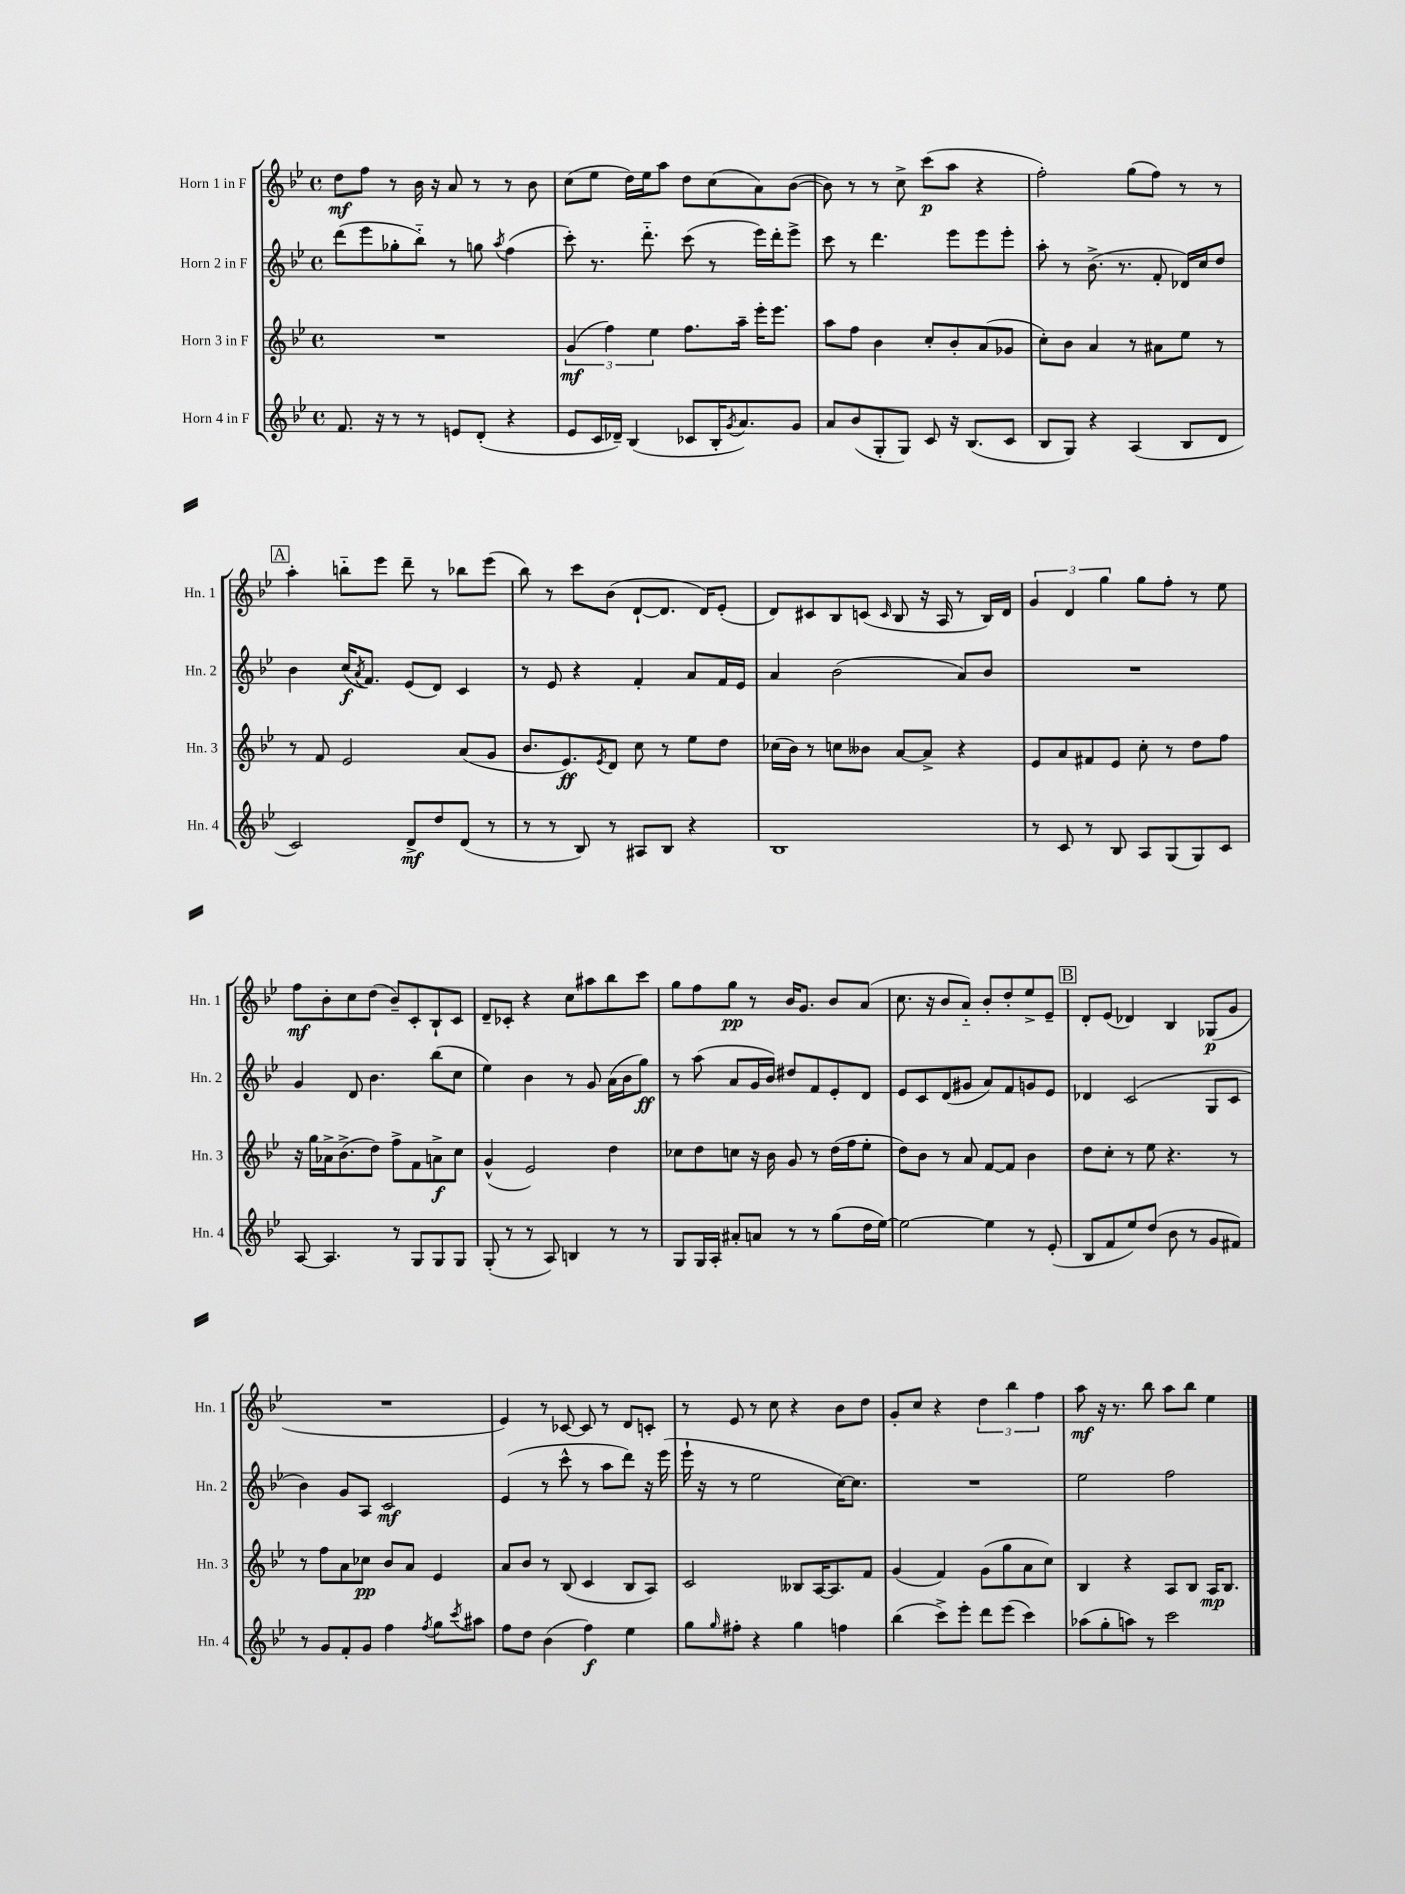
<<
\new StaffGroup <<
\new Staff = "s0" \with { instrumentName = "Horn 1 in F" shortInstrumentName = "Hn. 1" } {
    \clef treble \key bes \major \defaultTimeSignature \time 4/4
    d''8\mf f''8 r8 bes'16 r16 a'8 r8 r8 bes'8 |
    c''8( ees''8 d''16) ees''16 a''8 d''8 c''8( a'8) bes'8~( |
    bes'8) r8 r8 c''8-> c'''8\p( a''8 r4 |
    f''2-.) g''8( f''8) r8 r8 |
    \mark \markup { \box "A" } a''4-. b''8-_ ees'''8 d'''8-- r8 bes''8 ees'''8( |
    bes''8) r8 c'''8 bes'8( d'8~-! d'8. d'16) ees'8-.( |
    d'8) cis'8 bes8 c'8( \grace { c'16 } bes8 r16 a16 r8 bes16) d'16 |
    \tuplet 3/2 { g'4 d'4 g''4 } g''8 f''8-. r8 ees''8 |
    f''8\mf bes'8-. c''8 d''8( bes'8--) c'8-. bes8-! c'8 |
    d'8-- ces'8-. r4 c''8 ais''8 bes''8 c'''8 |
    g''8 f''8 g''8\pp r8 bes'16 g'8. bes'8 a'8( |
    c''8. r16 bes'8 a'8-_) bes'8-. d''8-. ees''8-> ees'8-- |
    \mark \markup { \box "B" } d'8-. ees'8( des'4) bes4 ges8\p( g'8 |
    R1 |
    ees'4) r8 ces'8~ ces'8 r8 d'8 c'8-. |
    r8 ees'8 r8 c''8 r4 bes'8 d''8 |
    g'8-. c''8 r4 \tuplet 3/2 { d''4 bes''4 f''4 } |
    a''8\mf r16 r8. bes''8 a''8 bes''8 ees''4 \bar "|." |
}
\new Staff = "s1" \with { instrumentName = "Horn 2 in F" shortInstrumentName = "Hn. 2" } {
    \clef treble \key bes \major \defaultTimeSignature \time 4/4
    d'''8( ees'''8 ges''8-. bes''8-_) r8 g''8 \acciaccatura { a''8 } f''4( |
    c'''8-.) r8. d'''8.-_ c'''8( r8 ees'''16) d'''16-. ees'''8-> |
    c'''8 r8 d'''4. ees'''8 ees'''8 ees'''8-. |
    a''8-. r8 bes'8.->( r8. f'8-. des'16) c''16 d''8 |
    \mark \markup { \box "A" } bes'4 c''16\f( \acciaccatura { a'8 } f'8.) ees'8( d'8) c'4 |
    r8 ees'8 r4 f'4-. a'8 f'16 ees'16 |
    a'4 bes'2( a'8) bes'8 |
    R1 |
    g'4 d'8 bes'4. bes''8( c''8 |
    ees''4) bes'4 r8 g'8 a'16( bes'16 g''8\ff) |
    r8 a''8( a'8 g'16 bes'16) dis''8 f'8 ees'8-. d'8 |
    ees'8 c'8 d'8( gis'8 a'8) f'8 g'8 ees'8 |
    \mark \markup { \box "B" } des'4 c'2( g8 c'8 |
    bes'4) g'8 a8 c'2\mf |
    ees'4( r8 c'''8-^ r8 a''8 d'''8) r16 ees'''16( |
    ees'''16-! r16 r8 ees''2 c''16~) c''8. |
    R1 |
    ees''2 f''2 \bar "|." |
}
\new Staff = "s2" \with { instrumentName = "Horn 3 in F" shortInstrumentName = "Hn. 3" } {
    \clef treble \key bes \major \defaultTimeSignature \time 4/4
    R1 |
    \tuplet 3/2 { g'4\mf( f''4) ees''4 } f''8. a''16-- ees'''16-. ees'''8. |
    a''8 f''8 bes'4 c''8-. bes'8-. a'8( ges'8 |
    c''8-.) bes'8 a'4 r8 ais'8 ees''8 r8 |
    \mark \markup { \box "A" } r8 f'8 ees'2 a'8( g'8 |
    bes'8. ees'8.\ff) \acciaccatura { ees'8 } d'8 c''8 r8 ees''8 d''8 |
    ces''16( bes'16) r8 c''8 beses'8 a'8~ a'8-> r4 |
    ees'8 a'8 fis'8 ees'8 c''8-. r8 d''8 f''8 |
    r16 g''16 aes'16-> bes'8.->( d''8) f''8-> f'8 a'8->\f c''8 |
    g'4-^( ees'2) d''4 |
    ces''8 d''8 c''8 r16 bes'16 g'8 r8 d''16( f''16 ees''8-. |
    d''8) bes'8 r8 a'8 f'8~ f'8 bes'4 |
    \mark \markup { \box "B" } d''8 c''8-. r8 ees''8 r4. r8 |
    r8 f''8 a'8 ces''8\pp bes'8 a'8 ees'4 |
    a'8 bes'8 r8 bes8( c'4 bes8 a8) |
    c'2 beses8 a16~ a8. f'8 |
    g'4( f'4) g'8( g''8 a'8 c''8) |
    bes4 r4 a8 bes8 a16\mp bes8. \bar "|." |
}
\new Staff = "s3" \with { instrumentName = "Horn 4 in F" shortInstrumentName = "Hn. 4" } {
    \clef treble \key bes \major \defaultTimeSignature \time 4/4
    f'8. r16 r8 r8 e'8 d'8-.( r4 |
    ees'8 c'16 des'16--) bes4( ces'8 bes16-. \acciaccatura { g'8 } a'8.) g'8 |
    a'8 bes'8( g8-. g8) c'8 r16 bes8.( c'8 |
    bes8 g8) r4 a4( bes8 d'8 |
    \mark \markup { \box "A" } c'2) d'8->\mf d''8 d'8( r8 |
    r8 r8 bes8) r8 ais8 bes8 r4 |
    bes1 |
    r8 c'8 r8 bes8 a8 g8( g8) c'8 |
    a8~ a4. r8 g8 g8 g8 |
    g8-.( r8 r8 a8) b4 r8 r8 |
    g8 g16 a16-. ais'8-. a'8 r8 r8 g''8( d''16 ees''16~) |
    ees''2~ ees''4 r8 ees'8-.( |
    \mark \markup { \box "B" } bes8 f'8 ees''8) d''8( bes'8 r8 g'8 fis'8) |
    r8 g'8 f'8-. g'8 f''4 \acciaccatura { f''8 } g''8 \acciaccatura { c'''8 } ais''8 |
    f''8 d''8 bes'4( f''4\f) ees''4 |
    g''8 \grace { g''16 } fis''8-. r4 g''4 f''4 |
    bes''4( c'''8->) ees'''8-. d'''8 ees'''8( c'''4) |
    aes''8( g''8-. a''8) r8 c'''2 \bar "|." |
}
>>
>>
\layout { \context { \Score \remove "Bar_number_engraver" } }
